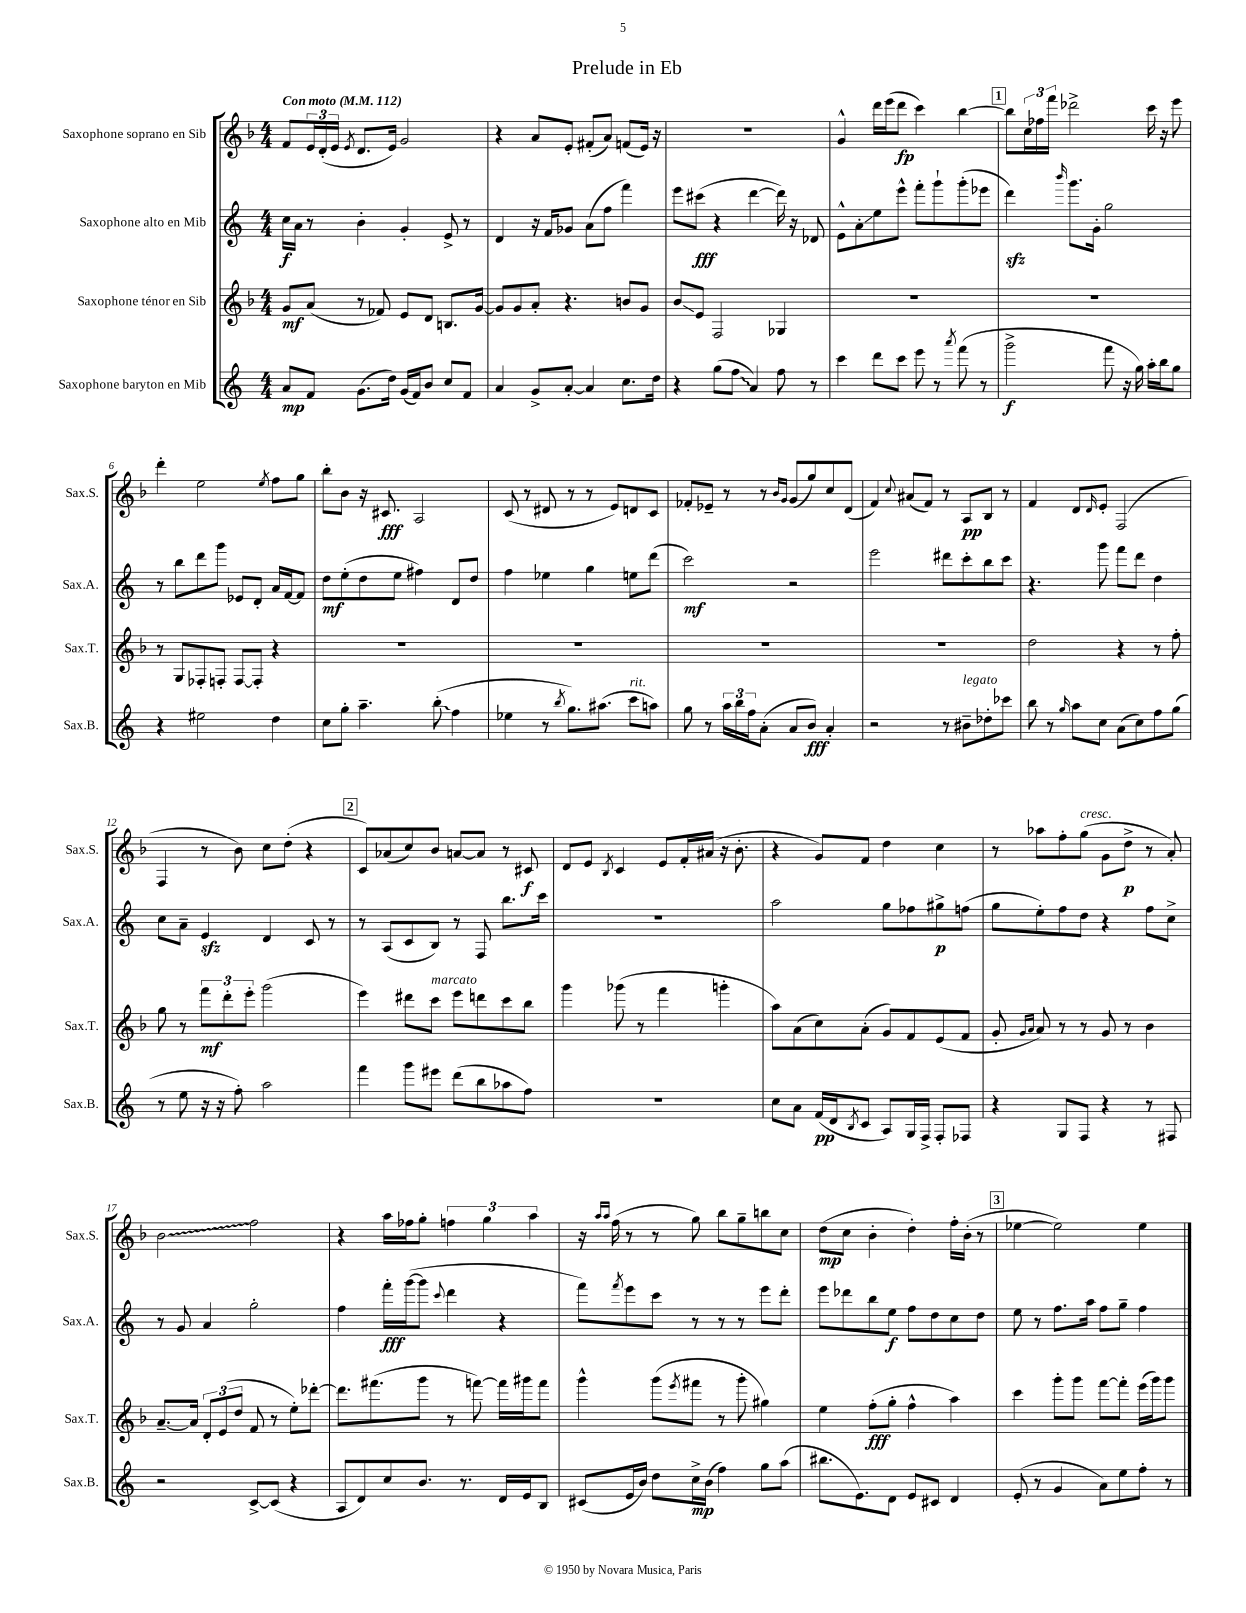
\header { title = "Prelude in Eb" }
<<
\new StaffGroup <<
\new Staff = "s0" \with { instrumentName = "Saxophone soprano en Sib" shortInstrumentName = "Sax.S." } {
    \clef treble \key f \major \numericTimeSignature \time 4/4 \tempo "Con moto" 4 = 112
    f'8 \tuplet 3/2 { e'16 d'16-.( e'16 } \acciaccatura { e'8 } d'8. e'16) g'2 |
    r4 a'8 e'8-. fis'8-.( a'8) f'8( e'16) r16 |
    R1 |
    g'4-^ d'''16 e'''16( d'''8\fp c'''4) bes''4~ |
    \mark \markup { \box "1" } bes''8 \tuplet 3/2 { c''16 fes''16 f'''16 } des'''2-> c'''16 r16 e'''8 |
    d'''4-. e''2 \acciaccatura { e''8 } f''8 g''8 |
    bes''8-. bes'8 r16 cis'8.\fff a2 |
    c'8( r8 dis'8 r8 r8 e'8) d'8 c'8 |
    fes'8-. ees'8-- r8 r8 \grace { bes'16 g'16 } g'8( g''8) c''8 d'8( |
    f'4) \appoggiatura { c''8 } ais'8( f'8) r8 a8\pp bes8 r8 |
    f'4 d'8 \grace { d'16 } e'8-. f2( |
    f4 r8 bes'8) c''8 d''8-.( r4 |
    \mark \markup { \box "2" } c'8) aes'8( c''8) bes'8 a'8~ a'8 r8 cis'8\f |
    d'8 e'8 \acciaccatura { bes8 } c'4 e'8 f'16-. ais'16( r16 bes'8.-. |
    r4 g'8) f'8 d''4 c''4 |
    r8 aes''8 f''8-. g''8^\markup { \italic "cresc." }( g'8 d''8->\p r8 a'8-.) |
    \once \override Glissando.style = #'zigzag bes'2\glissando f''2 |
    r4 a''16 fes''16 g''8-. \tuplet 3/2 { f''4 g''4 a''4 } |
    r16 \grace { a''16 a''16 } f''16( r8 r8 g''8) bes''8 g''8-- b''8 c''8 |
    d''8\mp( c''8 bes'4-. d''4-.) f''16-. bes'16-.( r8 |
    \mark \markup { \box "3" } ees''4~ ees''2) ees''4 \bar "|." |
}
\new Staff = "s1" \with { instrumentName = "Saxophone alto en Mib" shortInstrumentName = "Sax.A." } {
    \clef treble \key c \major \numericTimeSignature \time 4/4
    c''16\f a'16 r8 b'4-. g'4-. e'8-> r8 |
    d'4 r16 f'16 ges'8 a'8( f''8 f'''4) |
    e'''8 cis'''8\fff( r4 d'''4~ d'''16) r16 des'8 |
    e'8-^ a'8-.\glissando e''8 e'''8-^ f'''8-. g'''8-! g'''8-.( ees'''8 |
    \mark \markup { \box "1" } d'''4\sfz) \grace { b'''16 } g'''8. g'16-. g''2 |
    r8 b''8 d'''8 g'''8 ees'8 d'8-. a'16 f'16~ f'8 |
    d''8\mf e''8-.( d''8 e''8 fis''4) d'8 d''8 |
    f''4 ees''4 g''4 e''8 d'''8( |
    c'''2\mf) r2 |
    e'''2 dis'''8 c'''8-. b''8 c'''8 |
    r4. g'''8 f'''8 d'''8 d''4 |
    c''8 a'8-- e'4\sfz d'4 c'8 r8 |
    \mark \markup { \box "2" } r8 a8( c'8 b8) r8 f8 b''8. c'''16 |
    R1 |
    a''2 g''8 fes''8 gis''8->\p f''8( |
    g''8 e''8-.) f''8 d''8 r4 f''8 c''8-> |
    r8 g'8 a'4 g''2-. |
    f''4 f'''16-.\fff g'''16~( g'''8 \appoggiatura { c'''8 } d'''4 r4 |
    f'''8) \acciaccatura { f'''8 } e'''8 c'''8 r8 r8 r8 e'''8 d'''8-. |
    e'''8 des'''8 b''8 e''8\f f''8 d''8 c''8 d''8 |
    \mark \markup { \box "3" } e''8 r8 f''8. a''16 f''8 g''8-- f''4 \bar "|." |
}
\new Staff = "s2" \with { instrumentName = "Saxophone ténor en Sib" shortInstrumentName = "Sax.T." } {
    \clef treble \key f \major \numericTimeSignature \time 4/4
    g'8\mf a'8( r8 fes'8) e'8 d'8 b8. g'16~ |
    g'8 g'8 a'8-. r4. b'8 g'8 |
    bes'8\glissando e'8 f2 ges4 |
    R1 |
    \mark \markup { \box "1" } R1 |
    r8 g8 fes8-. f8-. f8~ f8-. r4 |
    R1 |
    R1 |
    R1 |
    R1 |
    d''2 r4 r8 f''8-. |
    g''8 r8 \tuplet 3/2 { f'''8\mf d'''8-. e'''8-. } g'''2( |
    \mark \markup { \box "2" } e'''4) dis'''8 c'''8^\markup { \italic "marcato" } e'''8 d'''8 c'''8 bes''8 |
    g'''4 ges'''8( r8 f'''4 g'''4-. |
    a''8) a'8( c''8) a'8-.( g'8) f'8 e'8( f'8 |
    g'8-. \grace { g'16 a'16 } a'8) r8 r8 g'8 r8 bes'4 |
    a'8.~-- a'16 \tuplet 3/2 { d'8-. e'8( d''8 } f'8 r8 e''8-.) des'''8~-. |
    des'''8. fis'''8.( g'''8 r8 f'''8~) f'''16 gis'''16 f'''8 |
    g'''4-^ g'''8( \acciaccatura { e'''8 } fis'''8 r8 g'''8-. gis''4) |
    e''4 f''8-.\fff( g''8-. f''4-^ a''4) |
    \mark \markup { \box "3" } c'''4 g'''8-. g'''8 f'''8~ f'''8-. e'''16( g'''16) g'''8 \bar "|." |
}
\new Staff = "s3" \with { instrumentName = "Saxophone baryton en Mib" shortInstrumentName = "Sax.B." } {
    \clef treble \key c \major \numericTimeSignature \time 4/4
    a'8\mp f'8 g'8.( d''16) g'16( f'16) b'8 c''8 f'8 |
    a'4 g'8-> a'8~-. a'4 c''8. d''16 |
    r4 g''8( \once \override Glissando.style = #'zigzag f''8\glissando a'4) f''8 r8 |
    c'''4 d'''8 c'''8 e'''8 r8 \acciaccatura { a'''8 } f'''8( r8 |
    \mark \markup { \box "1" } g'''2->\f f'''8 r16 g''16) a''16-. b''16 g''8 |
    r4 eis''2 d''4 |
    c''8 g''8-. a''4.-- \once \override Glissando.style = #'zigzag b''8-.\glissando( f''4 |
    ees''4 r8 \acciaccatura { b''8 } g''8.) ais''8.( c'''8^\markup { \italic "rit." } a''8) |
    g''8 r8 \tuplet 3/2 { a''16 b''16 f''16 } a'8-.( a'8 b'8\fff) a'4-. |
    r2 r8 bis'8--^\markup { \italic "legato" } des''8-. ces'''8 |
    b''8 r8 \grace { g''16 } a''8 c''8 a'8( c''8) f''8 g''8( |
    r8 e''8 r16 r16 f''8-.) a''2 |
    \mark \markup { \box "2" } f'''4 g'''8 eis'''8 d'''8( b''8 aes''8 f''8) |
    R1 |
    c''8 a'8 f'16\pp( d'16 \acciaccatura { b8 } c'8 a8) g16 f16-> f8-. fes8 |
    r4 g8 f8 r4 r8 fis8 |
    r2 c'8~-> c'8( r4 |
    a8 d'8) c''8 b'8. r8. d'16 e'16 b8 |
    cis'8( e'16 b'16) d''8 c''16->\mp b'16( f''4) g''8 a''8( |
    bis''8. e'8.) d'8 e'8 cis'8 d'4 |
    \mark \markup { \box "3" } e'8-.( r8 g'4 a'8) e''8 f''8-. r8 \bar "|." |
}
>>
>>
